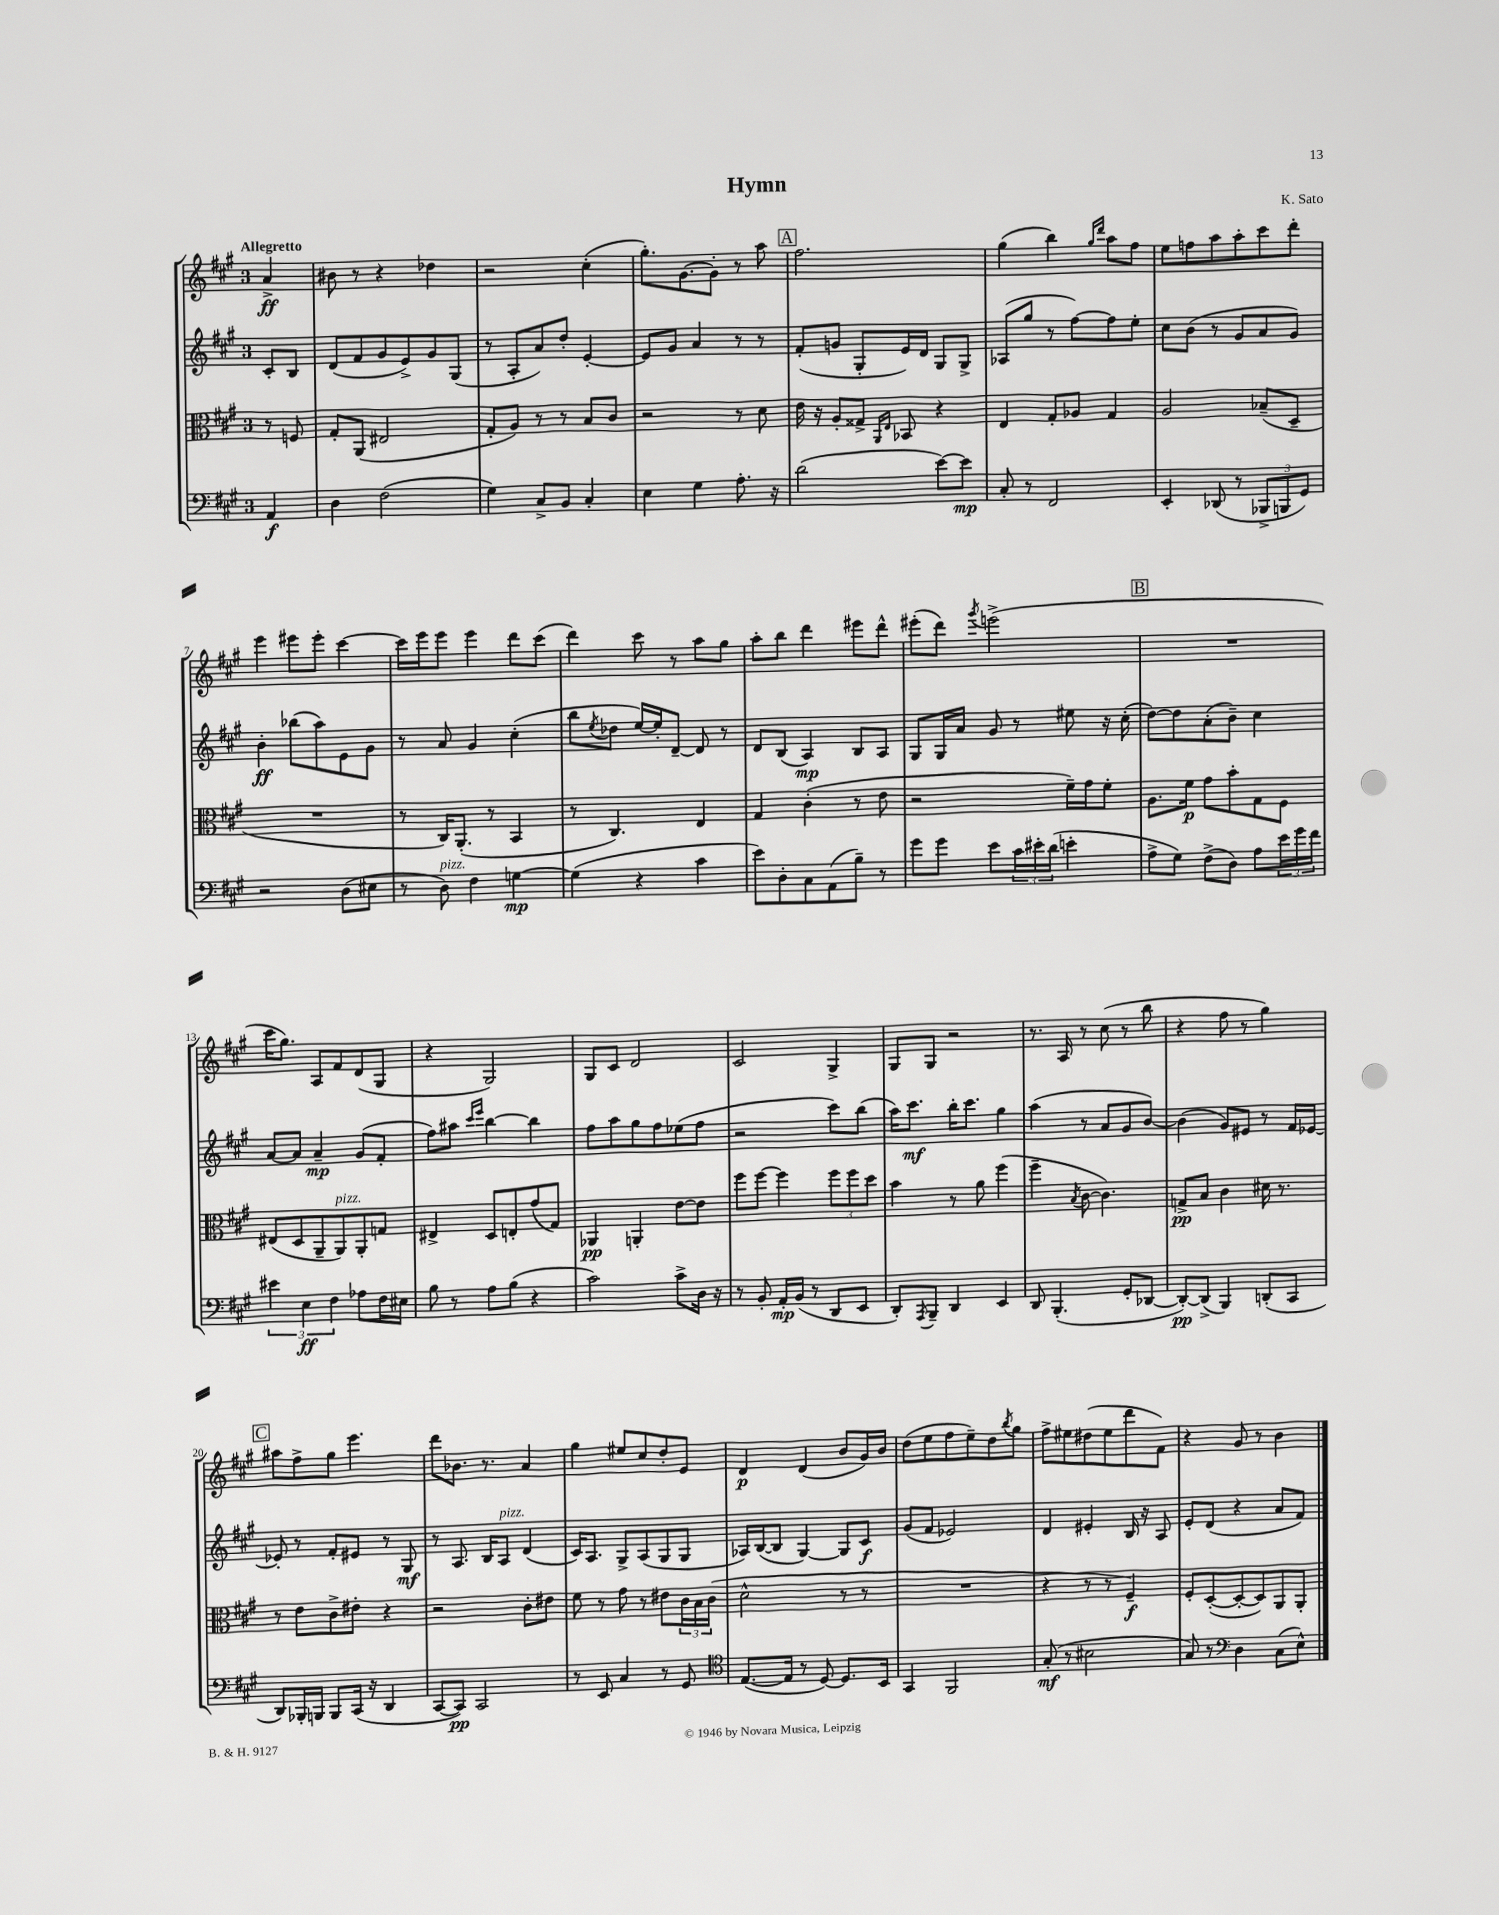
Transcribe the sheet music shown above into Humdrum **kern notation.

**kern	**dynam	**kern	**dynam	**kern	**dynam	**kern	**dynam
*part4	*part4	*part3	*part3	*part2	*part2	*part1	*part1
*staff4	*staff4	*staff3	*staff3	*staff2	*staff2	*staff1	*staff1
*clefF4	*	*clefC3	*	*clefG2	*	*clefG2	*
*k[f#c#g#]	*	*k[f#c#g#]	*	*k[f#c#g#]	*	*k[f#c#g#]	*
*M3/4	*	*M3/4	*	*M3/4	*	*M3/4	*
=	=	=	=	=	=	=	=
!	!	!	!	!	!	!LO:TX:a:B:t=Allegretto	!
4AA/	f	8r	.	8c#'/L	.	4a^/	ff
.	.	8Fn/	.	8B/J	.	.	.
=1	=1	=1	=1	=1	=1	=1	=1
4D\	.	8G#'/L	.	(8d/L	.	8b#X\	.
.	.	(8AA/J	.	8f#/	.	8r	.
(2F#\	.	2E#X/	.	8g#/	.	4r	.
.	.	.	.	8e^/)	.	.	.
.	.	.	.	8g#/	.	4dd-X\	.
.	.	.	.	(8G#/J	.	.	.
=2	=2	=2	=2	=2	=2	=2	=2
4G#\)	.	8G#'/L	.	8r	.	2r	.
.	.	8A/J)	.	8A'/L	.	.	.
8C#^/L	.	8r	.	8a/)	.	.	.
8BB/J	.	8r	.	8dd'/J	.	.	.
4C#'/	.	8B/L	.	[4e'/	.	(4cc#'\	.
.	.	8c#/J	.	.	.	.	.
=3	=3	=3	=3	=3	=3	=3	=3
4E\	.	2r	.	8e/L]	.	8.gg#'\L)	.
.	.	.	.	8g#/J	.	.	.
.	.	.	.	.	.	[8.g#\	.
4G#\	.	.	.	4a/	.	.	.
.	.	.	.	.	.	8g#'\J]	.
8.A'\	.	8r	.	8r	.	8r	.
.	.	8d\	.	8r	.	8aa\	.
16r	.	.	.	.	.	.	.
!!LO:REH:place=s1:t=A
=4	=4	=4	=4	=4	=4	=4	=4
(2d\	.	16e\	.	(8f#'/L	.	2.ff#\	.
.	.	16r	.	.	.	.	.
.	.	8A'/L	.	8gn/J	.	.	.
.	.	8G##X^/J	.	8G#'/L	.	.	.
.	.	16qqAA/LL	.	.	.	.	.
.	.	16qqE/JJ	.	.	.	.	.
.	.	8BB-X/	.	16e/L)	.	.	.
.	.	.	.	16d/JJ	.	.	.
[8e\L)	.	4r	.	8G#/L	.	.	.
8e\J]	mp	.	.	8G#^/J	.	.	.
=5	=5	=5	=5	=5	=5	=5	=5
8C#'/	.	4E/	.	(8A-X/L	.	(4gg#\	.
8r	.	.	.	8gg#/J	.	.	.
2FF#/	.	8G#'/L	.	8r	.	4bb\)	.
.	.	8A-X/J	.	[8ff#\L)	.	.	.
.	.	.	.	.	.	16qqgg#/LL	.
.	.	.	.	.	.	16qqddd/JJ	.
.	.	4G#/	.	8ff#\]	.	8aa\L	.
.	.	.	.	8ee'\J	.	8ff#\J	.
=6	=6	=6	=6	=6	=6	=6	=6
4EE'/	.	2A/	.	8cc#\L	.	8ee\L	.
.	.	.	.	(8b\J	.	8ffn\	.
(8DD-X/	.	.	.	8r	.	8aa\	.
8r	.	.	.	8g#/L	.	8aa'\	.
12BBB-X^/L	.	(8B-X~/L	.	8a/	.	8ccc#\	.
12BBBn/	.	.	.	.	.	.	.
.	.	8D~/J	.	8g#/J)	.	8ddd'\J	.
12GG#/J)	.	.	.	.	.	.	.
!!LO:LB:g=z
=7	=7	=7	=7	=7	=7	=7	=7
2r	.	2.r	.	4b'\	ff	4eee\	.
.	.	.	.	(8bb-X\L	.	8eee#X\L	.
.	.	.	.	8aa\)	.	8eee#'\J	.
(8D\L	.	.	.	8e\	.	[4ccc#\	.
8E#X\J	.	.	.	8g#\J	.	.	.
=8	=8	=8	=8	=8	=8	=8	=8
8r	.	8r	.	8r	.	16ccc#\LL]	.
.	.	.	.	.	.	16eee\J	.
!LO:TX:a:i:t=pizz.	!	!	!	!	!	!	!
8D\)	.	16C#/KL)	.	8a/	.	8eee\J	.
.	.	(8.AA'/J	.	.	.	.	.
4F#\	.	.	.	4g#/	.	4eee\	.
.	.	8r	.	.	.	.	.
[4Gn\	mp	4BB/	.	(4cc#'\	.	8ddd\L	.
.	.	.	.	.	.	(8ccc#\J	.
=9	=9	=9	=9	=9	=9	=9	=9
(4G\]	.	8r	.	8bb\L	.	4ddd\)	.
.	.	.	.	8qee/	.	.	.
.	.	4.C#/)	.	8dd-X\J	.	.	.
4r	.	.	.	[16ee/LL)	.	8ccc#\	.
.	.	.	.	16ee'/J]	.	.	.
.	.	.	.	[8d~/J	.	8r	.
4c#\	.	4E/	.	8d/]	.	8aa\L	.
.	.	.	.	8r	.	8gg#\J	.
=10	=10	=10	=10	=10	=10	=10	=10
8e\L)	.	4G#/	.	8d/L	.	8aa'\L	.
8D'\	.	.	.	(8B/J	.	8bb\J	.
8C#\	.	(4c#'\	.	4A/)	mp	4ddd\	.
(8AA\	.	.	.	.	.	.	.
8B~\J)	.	8r	.	8B/L	.	8eee#X\L	.
8r	.	8e\	.	8A/J	.	8ddd^^\J	.
=11	=11	=11	=11	=11	=11	=11	=11
8g#\L	.	2r	.	8G#/L	.	(8eee#X'\L	.
8g#\J	.	.	.	16G#/L	.	8ddd\J)	.
.	.	.	.	16a/JJ	.	.	.
.	.	.	.	.	.	8qggg#/	.
8e\L	.	.	.	8g#/	.	(2eeen^\	.
24c#\L	.	.	.	8r	.	.	.
24e#X'\	.	.	.	.	.	.	.
(24d\JJ	.	.	.	.	.	.	.
4en'\	.	16f#~\LL)	.	8ee#X\	.	.	.
.	.	16g#\J	.	.	.	.	.
.	.	8f#'\J	.	16r	.	.	.
.	.	.	.	(16cc#'\	.	.	.
!!LO:REH:place=s1:t=B
=12	=12	=12	=12	=12	=12	=12	=12
8A^\L	.	8.A\L	.	[8dd\L)	.	2.r	.
8G#\J)	.	.	.	8dd\]	.	.	.
.	.	16f#\Jk	p	.	.	.	.
(8F#^\L	.	8g#\L	.	(8a'\	.	.	.
8D\J)	.	8b'\	.	8b~\J)	.	.	.
8A\L	.	8G#\	.	4cc#\	.	.	.
24e\L	.	8F#\J	.	.	.	.	.
24g#\	.	.	.	.	.	.	.
24f#\JJ	.	.	.	.	.	.	.
!!LO:LB:g=z
=13	=13	=13	=13	=13	=13	=13	=13
6e#X\	.	(8E#X/L	.	[8a/L	.	16ccc#\KL	.
.	.	.	.	.	.	8.gg#\J)	.
.	.	8D/	.	8a/J]	.	.	.
6E\	ff	.	.	.	.	.	.
.	.	8AA~/	.	4a~/	mp	8A/L	.
6F#\	.	.	.	.	.	.	.
!	!	!LO:TX:a:i:t=pizz.	!	!	!	!	!
.	.	8AA/)	.	.	.	8f#/	.
8A-X\L	.	8AA'/	.	(8g#/L	.	(8d/	.
16F#\L	.	8Gn/J	.	8f#'/J	.	8G#/J	.
16E#X\JJ	.	.	.	.	.	.	.
=14	=14	=14	=14	=14	=14	=14	=14
8B\	.	4E#X^/	.	8ff#\L)	.	4r	.
8r	.	.	.	8aa#X\J	.	.	.
.	.	.	.	16qqccc#/LL	.	.	.
.	.	.	.	16qqeee/JJ	.	.	.
8A\L	.	8D/L	.	[4bb\	.	2G#/)	.
(8B\J	.	8En'/	.	.	.	.	.
4r	.	(8g#/	.	4bb\]	.	.	.
.	.	8G#/J)	.	.	.	.	.
=15	=15	=15	=15	=15	=15	=15	=15
2c#\)	.	4AA-X/	pp	8ff#\L	.	8G#/L	.
.	.	.	.	8aa\	.	8c#/J	.
.	.	4AAn'/	.	8gg#\	.	2d/	.
.	.	.	.	8ff#\	.	.	.
8c#^\L	.	[8e\L	.	(8ee-X\	.	.	.
16D\Jk	.	8e\J]	.	8ff#\J	.	.	.
16r	.	.	.	.	.	.	.
=16	=16	=16	=16	=16	=16	=16	=16
8r	.	8ff#\L	.	2r	.	2c#/	.
8BB'/	.	[8ff#\J	.	.	.	.	.
16AA'/LL	mp	4ff#\]	.	.	.	.	.
(16BB/JJ	.	.	.	.	.	.	.
8r	.	.	.	.	.	.	.
8DD/L	.	12ff#\L	.	8ccc#\L)	.	4G#^/	.
.	.	12ff#\	.	.	.	.	.
8EE/J	.	.	.	(8bb\J	.	.	.
.	.	12dd\J	.	.	.	.	.
=17	=17	=17	=17	=17	=17	=17	=17
8DD'/L)	.	4b\	.	16aa\KL)	.	8G#/L	.
.	.	.	.	8.ccc#\J	mf	.	.
8qAAA/	.	.	.	.	.	.	.
8BBB~/J	.	.	.	.	.	8G#/J	.
4DD/	.	8r	.	16bb'\KL	.	2r	.
.	.	.	.	8.ccc#\J	.	.	.
.	.	8a\	.	.	.	.	.
4EE/	.	(4ff#\	.	4gg#\	.	.	.
=18	=18	=18	=18	=18	=18	=18	=18
8DD/	.	4ff#~\	.	(4aa\	.	8.r	.
(4.BBB'/	.	.	.	.	.	.	.
.	.	.	.	.	.	16A/	.
.	.	8qB/	.	.	.	.	.
.	.	[8c#\	.	8r	.	8r	.
.	.	4.c#\])	.	8a/L	.	(8cc#\	.
8GG#'/L	.	.	.	8g#/	.	8r	.
[8DD-X/J	.	.	.	[8b/J)	.	8bb\	.
=19	=19	=19	=19	=19	=19	=19	=19
8DD-'/L_)	pp	8Gn^/L	pp	(4b\]	.	4r	.
(8DD-^/J]	.	8B/J	.	.	.	.	.
4BBB/)	.	4c#\	.	8g#/L)	.	8ff#\	.
.	.	.	.	8e#X/J	.	8r	.
(8DDn'/L	.	16d#X\	.	8r	.	4gg#\)	.
.	.	8.r	.	.	.	.	.
8CC#/J	.	.	.	16f#/LL	.	.	.
.	.	.	.	[16e-X/JJ	.	.	.
!!LO:LB:g=z
!!LO:REH:place=s1:t=C
=20	=20	=20	=20	=20	=20	=20	=20
8DD/L)	.	8r	.	8e-X'/]	.	8aa#X\L	.
16BBB-X'/L	.	8e\L	.	8r	.	8ff#^\	.
16BBBn/JJ	.	.	.	.	.	.	.
8BBB/L	.	8c#^\	.	8f#'/L	.	8gg#\J	.
(16CC#/Jk	.	8e#X'\J	.	8e#X/J	.	4.eee\	.
16r	.	.	.	.	.	.	.
4DD/	.	4r	.	8r	.	.	.
.	.	.	.	8G#/	mf	.	.
=21	=21	=21	=21	=21	=21	=21	=21
[8CC#/L	.	2r	.	8r	.	8ddd\L	.
8CC#/J])	pp	.	.	8.A/	.	8.b-X\J	.
2CC#/	.	.	.	.	.	.	.
.	.	.	.	16B/KL	.	8.r	.
!	!	!	!	!LO:TX:a:i:t=pizz.	!	!	!
.	.	.	.	8A/J	.	.	.
.	.	8c#'\L	.	(4d/	.	4a/	.
.	.	8e#X\J	.	.	.	.	.
=22	=22	=22	=22	=22	=22	=22	=22
8r	.	8f#\	.	16c#/KL)	.	4gg#\	.
.	.	.	.	8.A/J	.	.	.
8EE/	.	8r	.	.	.	.	.
4C#/	.	8g#\	.	8G#^/L	.	8ee#X/L	.
.	.	8r	.	(8A/	.	8cc#/	.
8r	.	8e#X\L	.	8G#/	.	8dd'/	.
8GG#/	.	24c#\L	.	8G#/J	.	8e/J	.
.	.	24B\	.	.	.	.	.
.	.	(24c#\JJ	.	.	.	.	.
=23	=23	=23	=23	=23	=23	=23	=23
*clefC4	*	*	*	*	*	*	*
([8.E/L	.	2d^^\	.	16A-X/LL)	.	4d/	p
.	.	.	.	([16B/J	.	.	.
.	.	.	.	8B/J]	.	.	.
16E/Jk]	.	.	.	.	.	.	.
8r	.	.	.	[4G#/)	.	(4d/	.
[8D/)	.	.	.	.	.	.	.
8.D/L]	.	8r	.	8G#/L]	.	8b/L	.
.	.	8r	.	8c#/J	f	16g#/L)	.
16BB/Jk	.	.	.	.	.	16b/JJ	.
=24	=24	=24	=24	=24	=24	=24	=24
4GG#/	.	2.r	.	(8g#/L	.	(8dd\L	.
.	.	.	.	8f#/J	.	8ee\	.
2FF#/	.	.	.	2e-X/)	.	8ff#\	.
.	.	.	.	.	.	8ee~\)	.
.	.	.	.	.	.	8dd\	.
.	.	.	.	.	.	8qbb/	.
.	.	.	.	.	.	8gg#\J	.
=25	=25	=25	=25	=25	=25	=25	=25
(8G#'/	mf	4r	.	4d/	.	8ff#^\L	.
8r	.	.	.	.	.	8ee#X\	.
2B#X\	.	8r	.	4e#X'/	.	(8dd#X\	.
.	.	8r	.	.	.	8ee#\	.
.	.	4F#~/)	f	16B/	.	8ddd\	.
.	.	.	.	16r	.	.	.
.	.	.	.	8A/	.	8f#\J)	.
=26	=26	=26	=26	=26	=26	=26	=26
8G#/)	.	8F#'/L	.	8e'/L	.	4r	.
8r	.	([8D'/	.	(8d/J	.	.	.
*clefF4	*	*	*	*	*	*	*
4D\	.	8D'/_	.	4r	.	8g#/	.
.	.	8D/])	.	.	.	8r	.
(8C#\L	.	8AA/	.	8a/L	.	4b\	.
8E^^\J)	.	8AA'/J	.	8f#/J)	.	.	.
==	==	==	==	==	==	==	==
*-	*-	*-	*-	*-	*-	*-	*-
